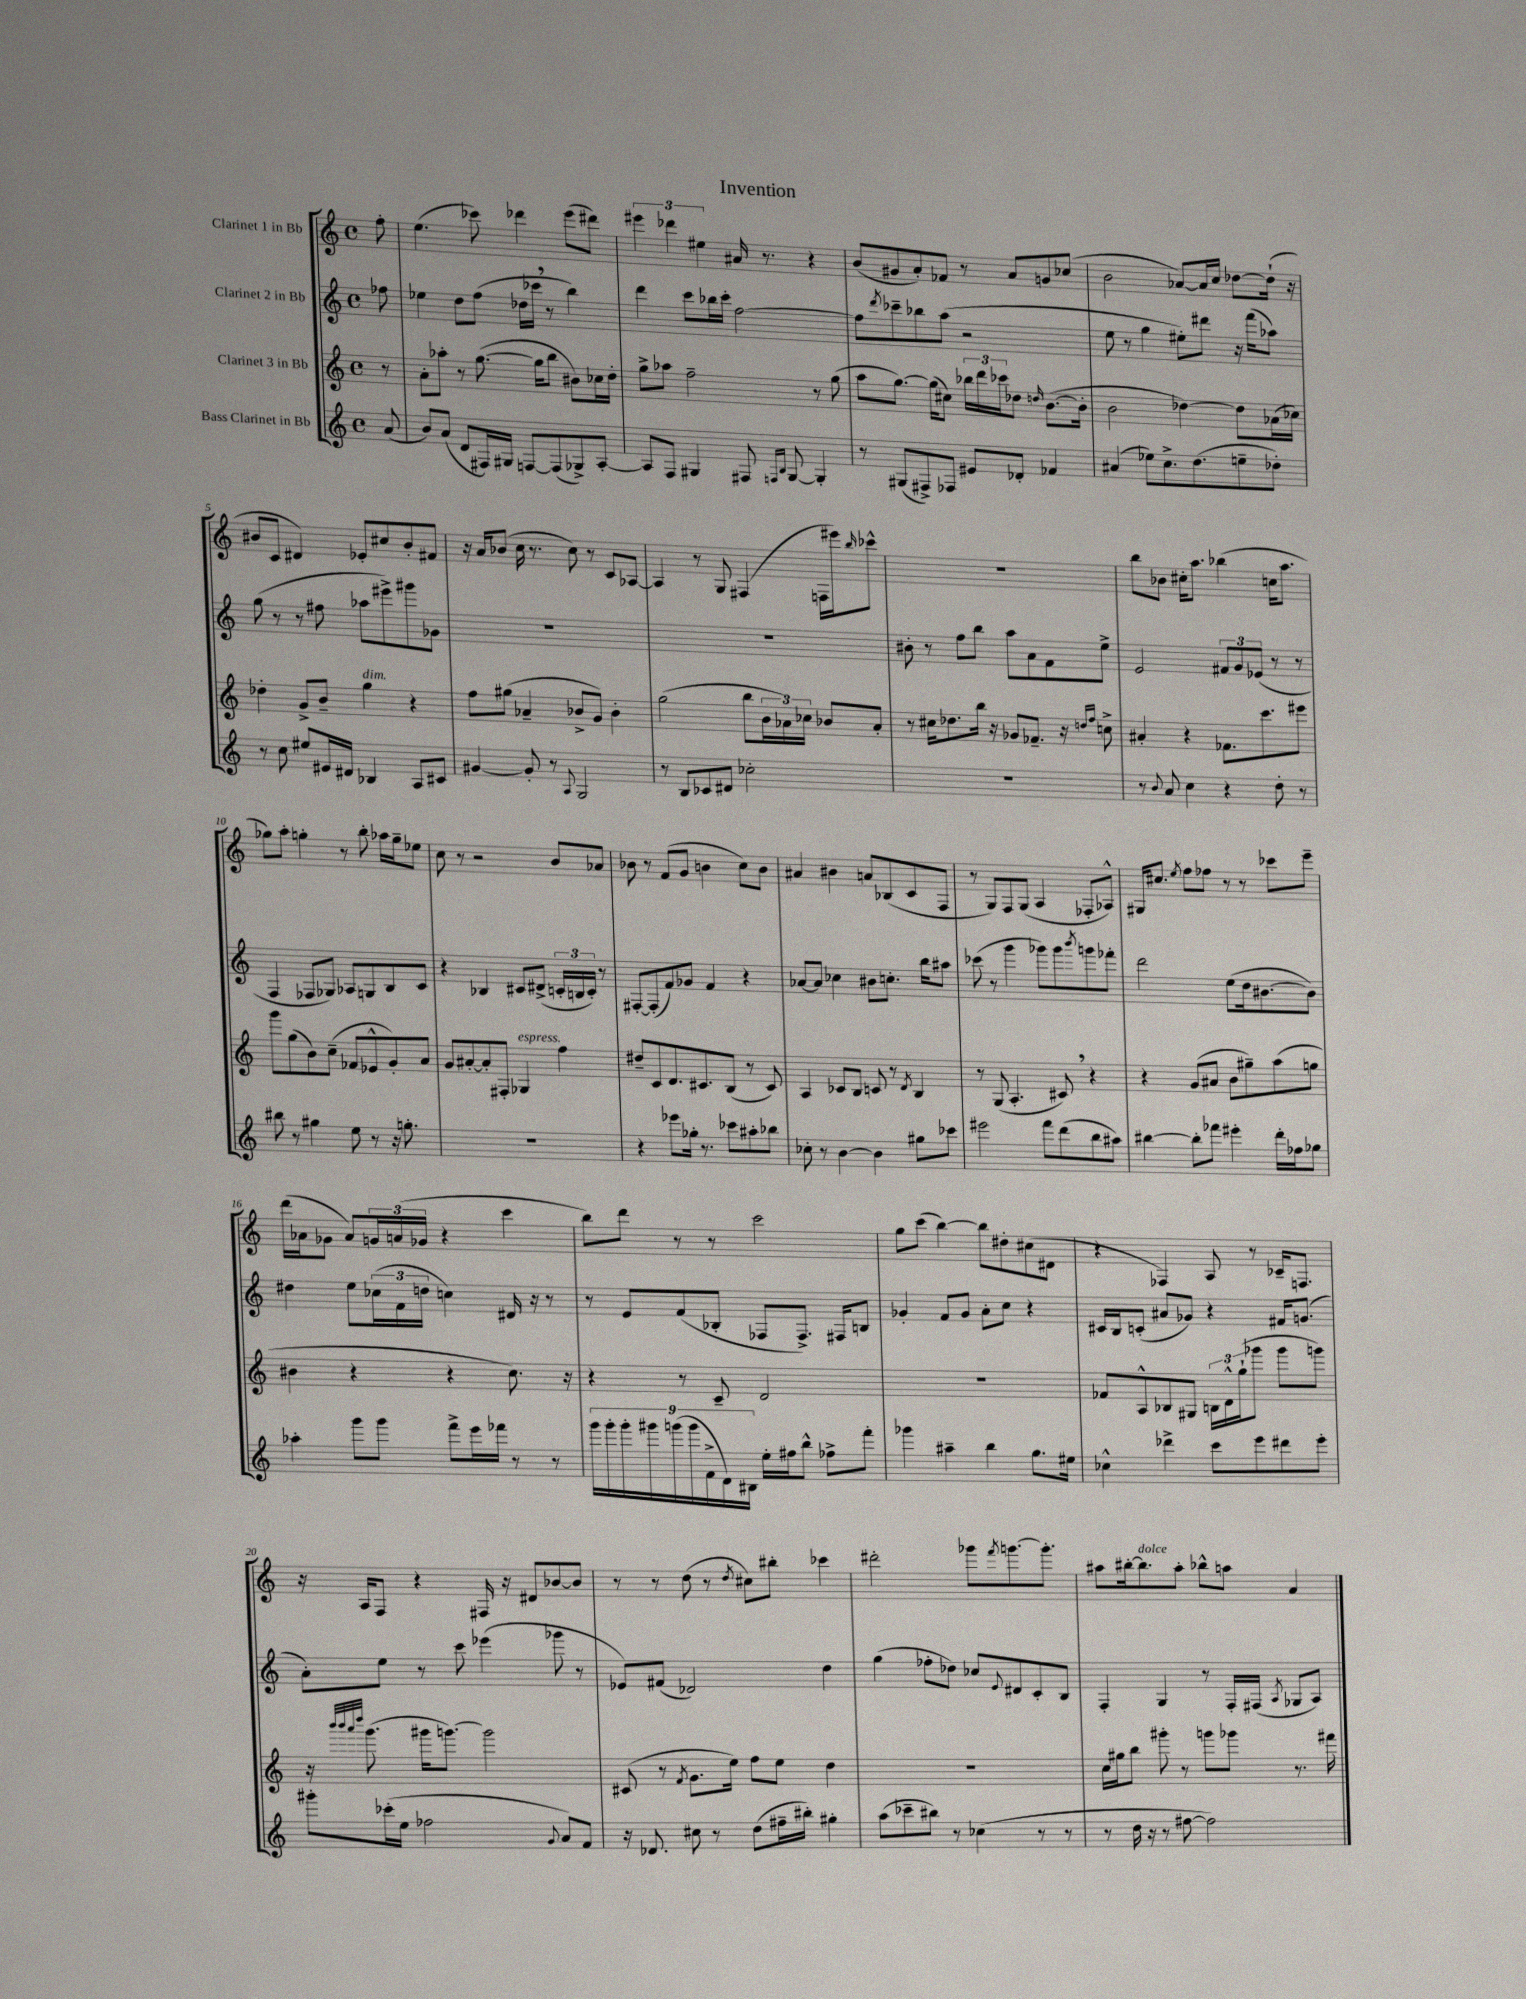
\header { title = "Invention" }
<<
\new StaffGroup <<
\new Staff = "s0" \with { instrumentName = "Clarinet 1 in Bb" } {
    \clef treble \key c \major \defaultTimeSignature \time 4/4 \partial 8
    f''8-. |
    e''4.( ces'''8) des'''4 e'''8( dis'''8) |
    \tuplet 3/2 { eis'''4 des'''4 eis''4 } ais'16 r8. r4 |
    b'8( gis'8 a'8-.) fes'8 r8 a'8 g'8 ces''8( |
    b'2 aes'8~) aes'16 c''16 des''8~ des''16-!( r16 |
    bis'8 c'8 dis'4) ees'8-. cis''8 bis'8-. fis'8 |
    r16 a'16 bes'8( c''16 r8. c''8) r8 c'8 aes8~ |
    aes4 r8 g8 fis4( f16 eis'''16) \grace { b''16 } ces'''8-^ |
    R1 |
    b''8 bes'8 cis''16-. a''8. bes''4( c''16 a''8. |
    ges''8) a''8-. g''4-. r8 b''8-. aes''16 g''16-- ees''8 |
    c''8 r8 r2 b'8 aes'8 |
    bes'8 r8 f'8( g'8 b'4 c''8) b'8 |
    ais'4 bis'4 a'8 bes8( c'8 f8 |
    r8 g8) f8 g8( a4 fes8-. aes8-^) |
    gis16 cis''8. \acciaccatura { e''8 } f''8 fes''8 r8 r8 ces'''8 e'''8-- |
    d'''16( aes'16 ges'8 aes'8) \tuplet 3/2 { g'16 a'16( ges'16 } r4 c'''4 |
    b''8) d'''8 r8 r8 c'''2 |
    g''8 c'''8( b''4~) b''8 dis''8-. cis''8( dis'8 |
    r4 fes4) a8 r8 ces'16-- f8. |
    r16 a16 f8 r4 fis16 r16 dis'8 bes'8~ bes'8 |
    r8 r8 d''8( r8 \acciaccatura { d''8 } cis''8) bis''8-. ces'''4 |
    dis'''2-. ges'''8 \acciaccatura { f'''8 } g'''8.~ g'''8.-. |
    ais''8 bis''16~-. bis''8.^\markup { \italic "dolce" } ais''8-. bes''8-^ a''8 a'4 \bar "|." |
}
\new Staff = "s1" \with { instrumentName = "Clarinet 2 in Bb" } {
    \clef treble \key c \major \defaultTimeSignature \time 4/4 \partial 8
    fes''8 |
    ees''4 d''8 f''8( des''16 ces'''16 \breathe r8 b''4) |
    d'''4 c'''8 bes''16 c'''16-. f''2~ |
    f''8 \acciaccatura { d'''8 } ces'''8-- bes''8 a''8( r2 |
    e''8 r8 g''4 eis''8-.) dis'''8 r16 f'''16( aes''8) |
    g''8( r8 r8 fis''8 aes''8 eis'''8->) gis'''8 ges'8 |
    R1 |
    R1 |
    bis'8-. r8 f''8 b''8 a''8 a'8 f'8 e''8-> |
    e'2 \tuplet 3/2 { fis'8 g'8 ees'8( } r8 r8 |
    f4 fes8 ges8) aes8 g8 b8 c'8 |
    r4 bes4 cis'8 dis'8->( \tuplet 3/2 { c'16-. b16 c'16-.) } r8 |
    fis8~-. fis8-.( f'8) ges'8 f'4 r4 |
    aes'8~ aes'8 ces''4 bis'8 c''8.-. b''16 ais''8 |
    ces'''8( r8 g'''4 ges'''8) ges'''8 \acciaccatura { b'''8 } g'''8 fes'''8-. |
    d'''2 e''8( d''16 bis'8.~ bis'8) |
    dis''4 e''8 \tuplet 3/2 { ces''16( f'16 d''16 } c''4) dis'16 r16 r8 |
    r8 e'8 f'8( bes8-. fes8 fes8.->) fis16 b8 |
    ges'4-. f'8 ges'8 a'8-. c''8 r4 |
    cis'16 b16 c'8-.( ais'8 ges'8) r4 fis'16 g'8.( |
    a'8-.) e''8 r8 c'''8 ees'''4( ges'''8 r8 |
    ees'8) fis'8( des'2) d''4 |
    g''4( fes''8-. des''8) ces''8 \appoggiatura { e'8 } dis'8 c'8-. b8 |
    f4-. g4 r8 f16-. fis16( \acciaccatura { a8 } ges8 a8) \bar "|." |
}
\new Staff = "s2" \with { instrumentName = "Clarinet 3 in Bb" } {
    \clef treble \key c \major \defaultTimeSignature \time 4/4 \partial 8
    r8 |
    a'8-. aes''8-. r8 g''8.~( g''16 b''8 bis'8) ces''16 d''16-. |
    g''8-> aes''8 f''2-- r8 g''8( |
    a''8 g''8.~) g''16( cis''8) \tuplet 3/2 { bes''16 d'''16 ces'''16 } des''8 \grace { d''16 } b'8.~( b'16-. |
    b'2 des''4~) des''8 aes'16( ces''16) |
    des''4-. g'8-> b'8-- g''4^\markup { \italic "dim." } r4 |
    f''8 gis''8( aes'4-- bes'8-> g'8) bes'4-. |
    g''2( b''8 \tuplet 3/2 { b'16 aes'16) ces''16 } bes'8 aes'8-. |
    r8 cis''16 des''8. b''16 r16 ges'8 fes'8.-- r16 \grace { d''16 f''16 } c''8-> |
    ais'4-. r4 fes'8. c'''8. eis'''8 |
    g'''8 g''8( b'8) c''8--( fes'8 ees'8-^ g'8-.) a'8 |
    g'8 ais'8~-. ais'8-. fis8-. ges4^\markup { \italic "espress." } f''4 |
    dis''8-- c'8 d'8. cis'8. b8( r8 cis'8) |
    a4 ces'8 b8 c'8 r8 \acciaccatura { d'8 } b4 |
    r8 g8( a4.-. cis'8) \breathe r4 |
    r4 g'8( ais'8 b'8 gis''8--) a''8( g''8 |
    bis'4 r4 r4 c''8.) r16 |
    r4 r8 c'8-- d'2 |
    R1 |
    fes'8 a8-^ bes8 gis8 \tuplet 3/2 { b16 d'16-^ g''16-!( } ges'''8 ges'''8 g'''8) |
    r16 \grace { b'''32 b'''32 a'''32 d''''32 } g'''8.( gis'''16 g'''8.~) g'''2 |
    cis'8( r8 \acciaccatura { f'8 } g'8. e''16) f''8 e''8 d''4 |
    R1 |
    c''16 gis''16 b''8 gis'''8-. r8 g'''8 ges'''8 r8. fis'''16 \bar "|." |
}
\new Staff = "s3" \with { instrumentName = "Bass Clarinet in Bb" } {
    \clef treble \key c \major \defaultTimeSignature \time 4/4 \partial 8
    a'8( |
    b'8) a'8( d'8 fis16) gis16 f8~ f8( ges8->) a8~-. |
    a8 f8 gis4 fis8 \grace { f16 b16 } gis8~ gis4-. |
    r8 gis8( fis8->) fes8 eis'8 des'8-. fes'4 |
    ais'4( ees''8) c''8.-> d''8.( e''8-- des''8-.) |
    r8 c''8 eis''8 eis'16 dis'16 bes4 a8 cis'8 |
    gis'4~ gis'8-. r8 \appoggiatura { a8 } g2 |
    r8 b8 ces'8 dis'8 ces''2-. |
    R1 |
    r8 \appoggiatura { b'8 } a'8 c''4 r4 d''8-. r8 |
    bis''8 r8 gis''4 e''8 r8 r16 g''8.-. |
    R1 |
    r4 ees'''8 ges''16-. r8. ces'''8 ais''8-. bes''8 |
    ces''8-. r8 b'4~ b'4 gis''8 ces'''8 |
    eis'''2 f'''8 d'''8( b''8 ais''8) |
    bis''4~ bis''8-. fes'''8 eis'''4-. d'''16-. fes''16 ges''8 |
    aes''4-. g'''8 g'''8 f'''8-> e'''16 fes'''16 r8 r8 |
    \tuplet 9/8 { g'''16 g'''16-. g'''16-. gis'''16 g'''16( g'''16 f'16-> d'16) bis16 } e''16-. fis''16 b''8-^ fes''8-> f'''8-. |
    ges'''4 ais''4-- b''4 g''8. eis''16 |
    ces''4-^ des'''4-> c'''8 e'''8 dis'''8 e'''8-. |
    gis'''8-. ces'''16-.( e''16 fes''2 \appoggiatura { g'8 } a'8) f'8 |
    r16 des'8. cis''8 r8 d''8( fis''16-- bis''16-.) gis''4-. |
    a''8( ces'''8-- bis''8) r8 ces''4( r8 r8 |
    r8 d''16 r16 r8 fis''8~ fis''2) \bar "|." |
}
>>
>>
